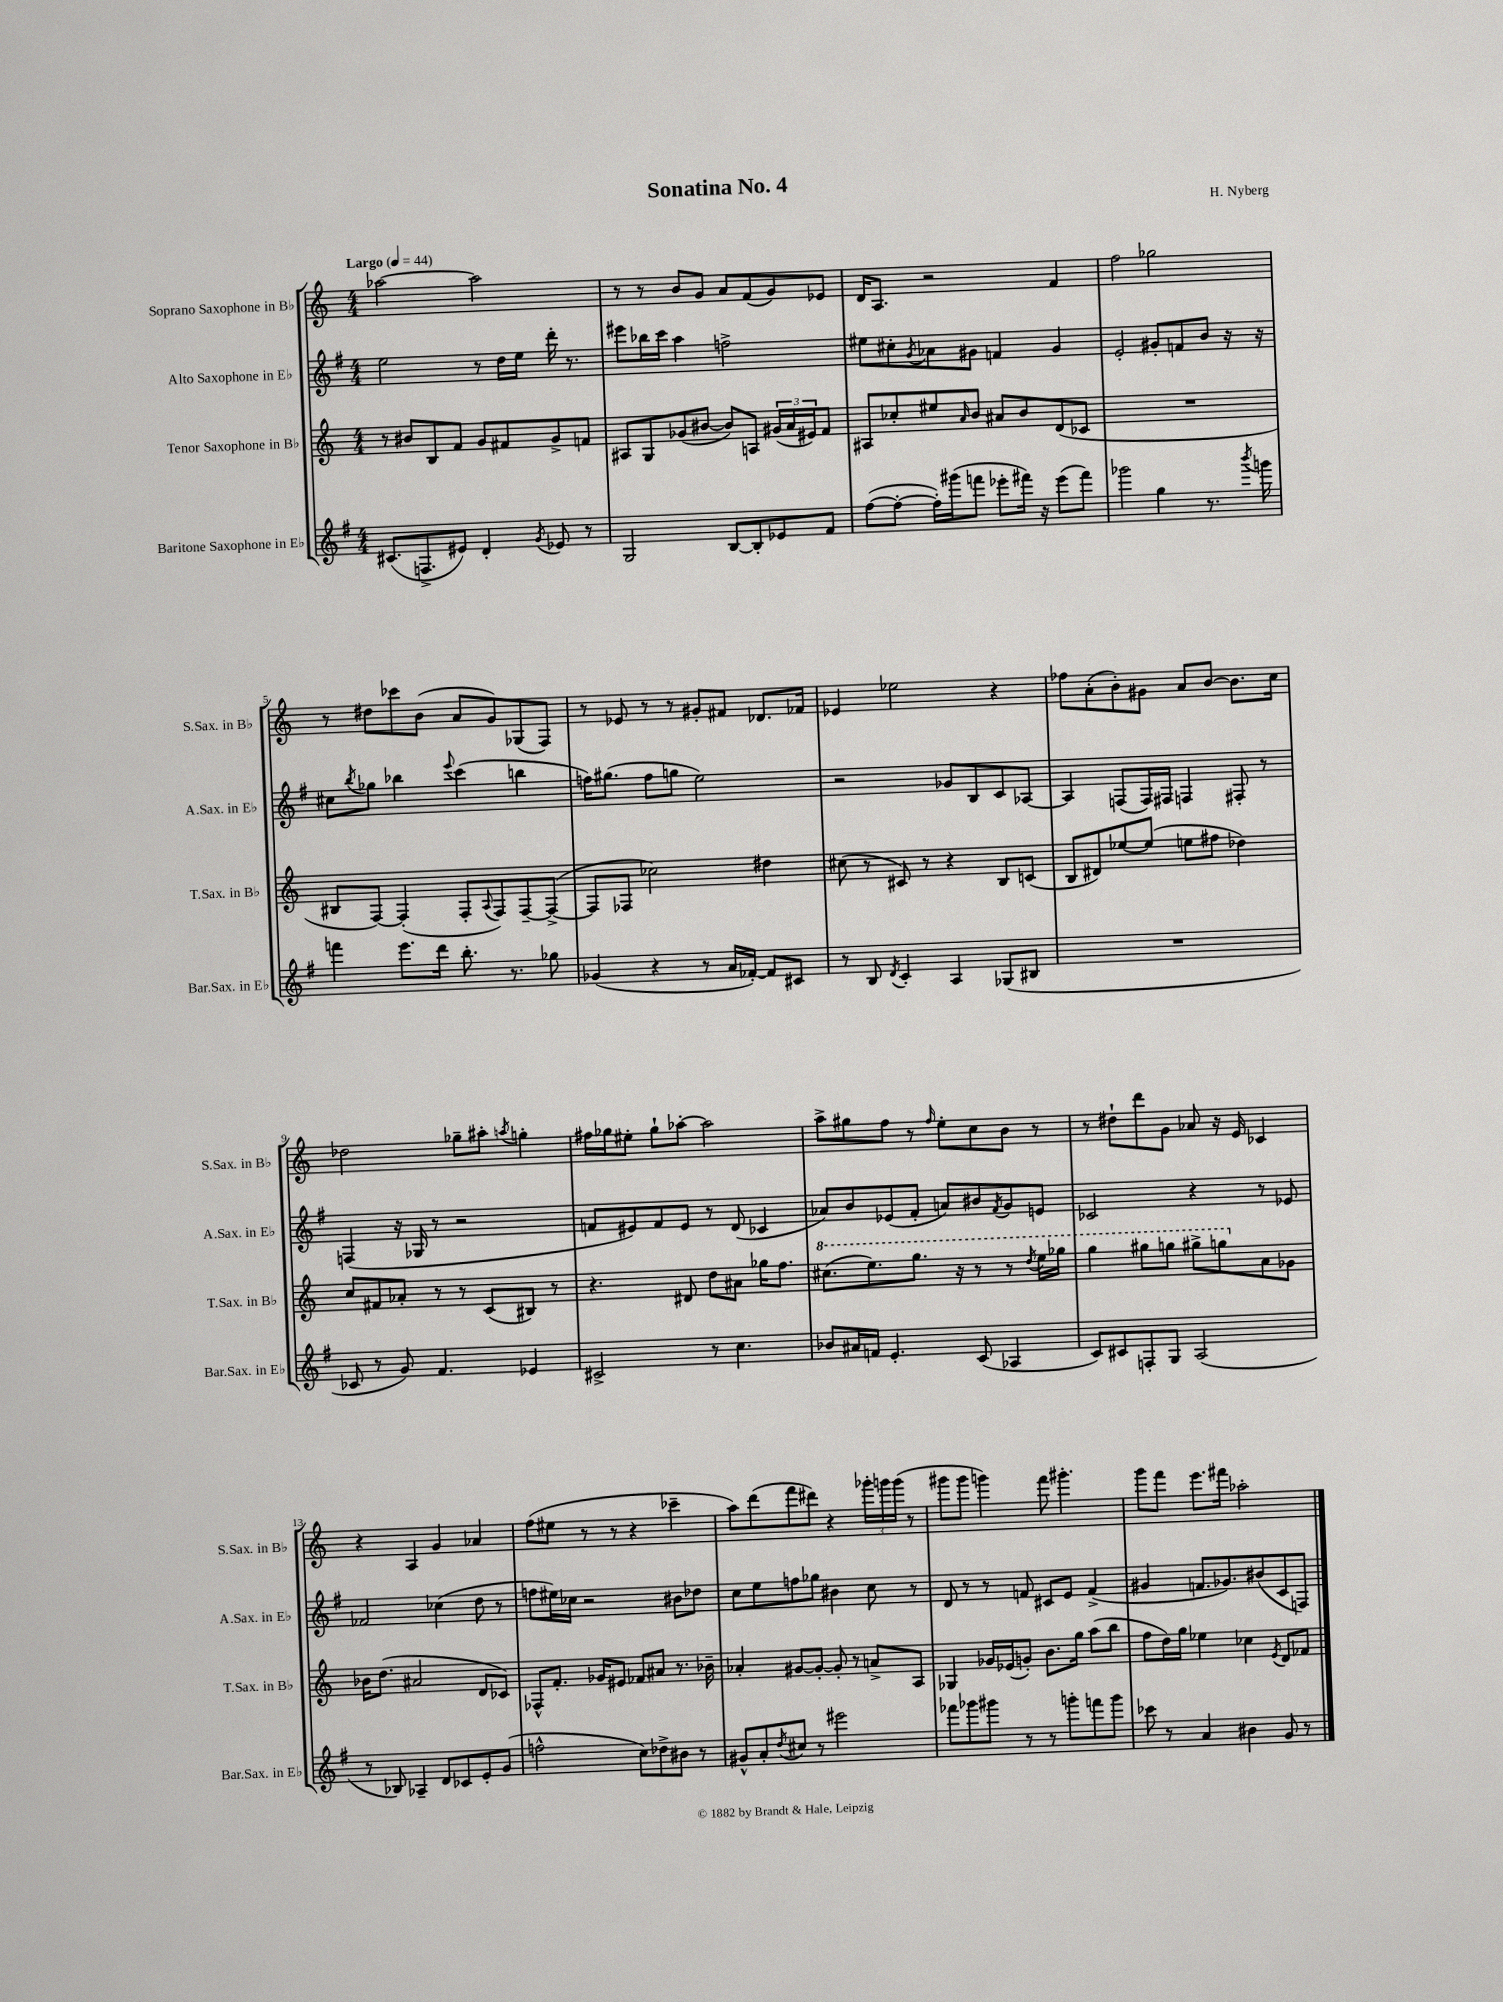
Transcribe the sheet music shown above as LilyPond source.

\header { title = "Sonatina No. 4" composer = "H. Nyberg" }
<<
\new StaffGroup <<
\new Staff = "s0" \with { instrumentName = "Soprano Saxophone in Bb" shortInstrumentName = "S.Sax. in Bb" } {
    \clef treble \key c \major \numericTimeSignature \time 4/4 \tempo "Largo" 4 = 44
    aes''2~ aes''2 |
    r8 r8 b'8 g'8 a'8 f'8( g'8) ees'8 |
    d'16 a8. r2 f'4 |
    f''2 ges''2 |
    r8 dis''8 ces'''8 b'8( a'8 g'8) ges8( f8) |
    r8 ees'8 r8 r8 gis'8-. fis'8 des'8. fes'16 |
    ees'4 ees''2 r4 |
    fes''8 a'8-.( b'8-.) gis'8 a'8 b'8~ b'8. c''16 |
    des''2 ges''8-- ais''8-. \acciaccatura { a''8 } g''4-. |
    fis''16 ges''16 eis''8-. ges''8-! aes''8~-. aes''2 |
    a''8-> gis''8 f''8 r8 \grace { f''16 } e''8-. c''8 b'8 r8 |
    r8 dis''8-! d'''8 g'8 aes'8 r16 e'16 ces'4 |
    r4 a4 g'4 aes'4 |
    f''8( eis''8 r8 r8 r4 ces'''4-- |
    a''8) d'''8( f'''8 dis'''8) r4 \tuplet 3/2 { ges'''16-. g'''16 g'''16( } r8 |
    gis'''8 gis'''8 g'''4) f'''8 gis'''4.-. |
    g'''8 f'''8 e'''8. fis'''16 aes''2-. \bar "|." |
}
\new Staff = "s1" \with { instrumentName = "Alto Saxophone in Eb" shortInstrumentName = "A.Sax. in Eb" } {
    \clef treble \key g \major \numericTimeSignature \time 4/4
    e''2 r8 d''16 e''16 d'''16-. r8. |
    eis'''8 bes''16 c'''16 a''4 f''2-> |
    eis''8 cis''8-. \acciaccatura { g'8 } aes'8 gis'8 f'4 gis'4 |
    e'2-. gis'8-. f'8 b'8 r16 r16 |
    cis''8 \acciaccatura { b''8 } ges''8 bes''4 \appoggiatura { e'''8 } c'''4( b''4 |
    f''16) gis''8.( f''8 g''8 e''2) |
    r2 ges'8 b8 c'8 aes8~ |
    aes4 f8( f16) fis16 f4 fis8-. r8 |
    f4( r16 ges16 r8 r2 |
    f'8 eis'8) f'8 eis'8 r8 d'8( ces'4 |
    aes'8) b'8 ees'8( fis'8-. a'8) bis'8 \acciaccatura { fis'8 } g'8 e'8 |
    ces'2 r4 r8 ees'8 |
    fes'2 ces''4( d''8 r8 |
    f''8 eis''16) ces''16 r2 bis'8 des''8 |
    c''8 e''8 f''8 ges''8 bis'4 c''8 r8 |
    d'8 r8 r8 f'8 cis'8 e'8 f'4->( |
    gis'4 f'8. ges'8.) bis'8( c'8 f8) \bar "|." |
}
\new Staff = "s2" \with { instrumentName = "Tenor Saxophone in Bb" shortInstrumentName = "T.Sax. in Bb" } {
    \clef treble \key c \major \numericTimeSignature \time 4/4
    r8 bis'8 b8 f'8 g'8 fis'8 g'8-> f'8 |
    ais8 g8 ges'8( bis'8~ bis'8) a8 \tuplet 3/2 { gis'16( a'16 eis'16) } f'8 |
    ais8 ces''8-. eis''8 \grace { a'16 } b'8 ais'8 b'8 d'8( ces'8 |
    R1 |
    bis8 f8~) f4-.( f8-. \appoggiatura { a8 } f8) f8~-- f8~->( |
    f8 fes8 ces''2) dis''4 |
    cis''8( r8 cis'8) r8 r4 b8 c'8( |
    b8 dis'8) ees''8~ ees''8( e''8 fis''8 des''4) |
    c''8 fis'8 aes'8-. r8 r8 c'8( bis8) r8 |
    r4. dis'8 d''8 ais'8 ges''16 f''8. |
    \ottava #1 cis'''8.( e'''8.) g'''8. r16 r8 r8 \acciaccatura { d'''8 } e'''16 ges'''16 |
    g'''4 gis'''8 g'''8 gis'''8-> g'''8 \ottava #0 a'8 ges'8 |
    bes'16 d''8.( ais'2 d'8 ces'8) |
    fes8-^ f'8.-. ges'16 eis'8 fes'8 ais'8 r8. bes'16-- |
    aes'4-. gis'8~ gis'8~-. gis'8-. r8 a'8-> a8 |
    ges4 ges'16 ees'16( g'8-.) b'8. g''16 a''8( b''8 |
    f''8 d''16) g''16 ees''4 ces''4 \acciaccatura { e'8 } d'8 fes'8 \bar "|." |
}
\new Staff = "s3" \with { instrumentName = "Baritone Saxophone in Eb" shortInstrumentName = "Bar.Sax. in Eb" } {
    \clef treble \key g \major \numericTimeSignature \time 4/4
    cis'8.( f8.-> eis'8) d'4-. \acciaccatura { g'8 } ees'8 r8 |
    g2 b8~ b8-. ees'8 fis'8 |
    fis''8~( fis''8~-. fis''16-.) gis'''16( f'''8 ees'''8-. fis'''16) r16 ees'''8( fis'''8) |
    ges'''2 g''4 r8. \acciaccatura { b'''8 } g'''16 |
    f'''4 e'''8. d'''16 b''8.-. r8. ges''8 |
    ges'4( r4 r8 a'16 fes'16~-.) fes'8 cis'8 |
    r8 b8 \acciaccatura { d'8 } c'4-. a4 ges8( bis8 |
    R1 |
    ces'8 r8 g'8) fis'4. ees'4 |
    cis'2-> r8 c''4. |
    bes'8 ais'16 f'16 e'4.-. c'8( aes4 |
    c'8) cis'8 f8-. g8 a2( |
    r8 bes8) aes4-- d'8 ces'8 e'8-. g'8( |
    f''2-^ c''8) des''8-> bis'8 r8 |
    gis'8-^ a'8-. \acciaccatura { d''8 } cis''8 r8 eis'''2 |
    fes'''8 ges'''8 gis'''8 r8 r8 g'''8-. f'''8 g'''8 |
    ces'''8 r8 a'4 bis'4 g'8 r8 \bar "|." |
}
>>
>>
